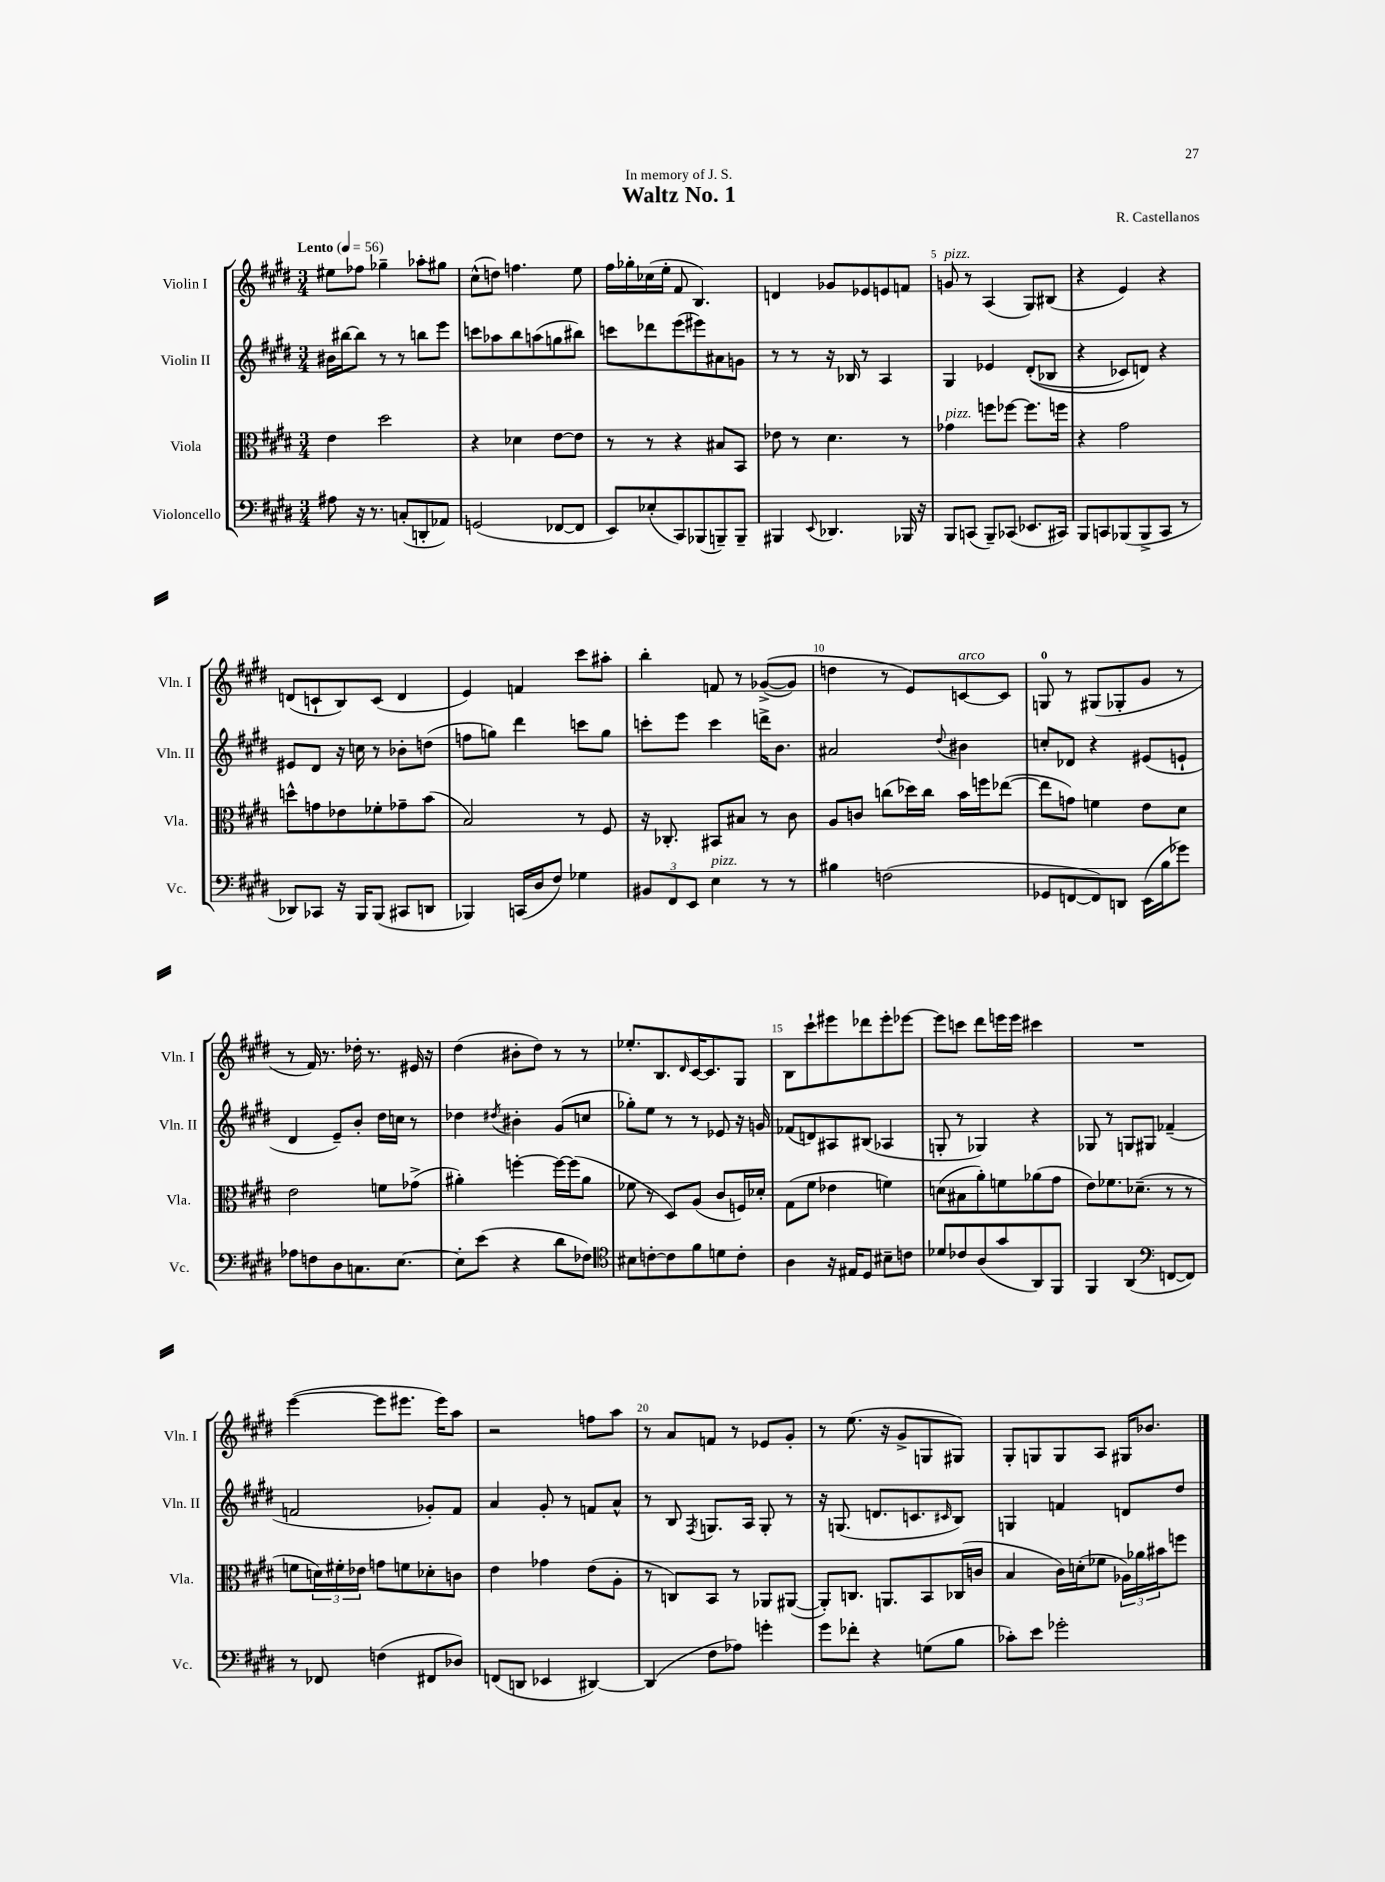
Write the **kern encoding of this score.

**kern	**kern	**kern	**kern
*part4	*part3	*part2	*part1
*staff4	*staff3	*staff2	*staff1
*I"Violoncello	*I"Viola	*I"Violin II	*I"Violin I
*I'Vc.	*I'Vla.	*I'Vln. II	*I'Vln. I
*clefF4	*clefC3	*clefG2	*clefG2
*k[f#c#g#d#]	*k[f#c#g#d#]	*k[f#c#g#d#]	*k[f#c#g#d#]
*M3/4	*M3/4	*M3/4	*M3/4
*MM56	*MM56	*MM56	*MM56
=1	=1	=1	=1
!	!	!	!LO:TX:a:B:t=Lento
8A#X\	4e\	16b#X\LL	8ee#X\L
.	.	[16bb#X\J	.
16r	.	8bb#\J]	8ff-X\J
8.r	.	.	.
.	2dd#\	8r	4gg-X~\
(8Cn'/L	.	8r	.
8DDn'/	.	8bbn\L	8aa-X'\L
8AA-X/J)	.	8eee\J	8gg#X\J
=2	=2	=2	=2
(2GGn/	4r	8cccn\L	(8cc#^^\L
.	.	8aa-X\	8ddn\J)
.	4d-X\	8bb\	4.ffn\
.	.	(8aan\	.
[8FF-X/L	[8e\L	8ggn\	.
8FF-/J]	8e\J]	8bb#X\J)	8ee\
=3	=3	=3	=3
8EE/L)	8r	8cccn\L	16ff#\LL
.	.	.	16gg-X'\
(8E-X'/	8r	8ddd-X\	(16cc-X\
.	.	.	16ee'\JJ
8CC#/)	4r	(8eee\	8f#/
(8BBB-X/	.	8eee#X\)	4.B/)
8BBBn~/)	8B#X/L	8a#X\	.
8BBB~/J	8BB/J	8gn\J	.
=4	=4	=4	=4
4BBB#X/	8e-X\	8r	4dn/
.	8r	8r	.
8qqEE/	.	.	.
4.DD-X/	4.d#\	16r	8g-X/L
.	.	16B-X/	.
.	.	8r	8e-X/
.	.	4A/	8en/
16BBB-X/	8r	.	8fn/J
16r	.	.	.
=5	=5	=5	=5
!	!	!	!LO:TX:a:i:t=pizz.
!	!LO:TX:a:i:t=pizz.	!	!
8BBB/L	4g-X\	4G#/	8gn/
(8CCn/J	.	.	8r
8BBB~/L)	8ffn\L	4e-X/	(4A/
(8CC-X/J	[8ff-X\J	.	.
8.EE-X/L	8.ff-\L]	((8d#'/L	8G#/L)
.	.	8B-X/J	(8B#X/J
16CC#X/Jk)	16ffn\Jk	.	.
=6	=6	=6	=6
8BBB/L	4r	4r	4r
8CCn/	.	.	.
(8BBB-X/	2g#\	8c-X/L)	4e/)
8BBB-^/	.	8dn/J)	.
8CC/J	.	4r	4r
8r	.	.	.
!!LO:LB:g=z
=7	=7	=7	=7
8DD-X/L)	8ddn^^\L	8e#X/L	(8dn/L
8CC-X/J	8gn\	8d#/J	8cn`/
16r	8e-X\	16r	8B/)
16BBB/KL	.	16ccn\	.
(8BBB/J	8f-X'\	8r	(8c/J
8CC#X/L	8g-X~\	8b-X'\L	4d/
8DDn/J	(8b\J	(8ddn\J	.
=8	=8	=8	=8
4BBB-X/)	2B/)	8ffn\L	4e/)
.	.	8ggn\J)	.
(16CCn/LL	.	4ddd#\	4fn/
16D#/J	.	.	.
8F#/J)	.	.	.
4G-X\	8r	8cccn\L	8ccc#\L
.	8F#/	8gg\J	8aa#X'\J
=9	=9	=9	=9
12BB#X/L	16r	8cccn'\L	4bb'\
.	8.C-X'/	.	.
12FF#/	.	.	.
.	.	8eee\J	.
12EE/J	.	.	.
!LO:TX:a:i:t=pizz.	!	!	!
4E\	8BB#X/L	4ccc\	8fn/
.	8B#X/J	.	8r
8r	8r	16dddn^\KL	(([8g-X^/L
.	.	8.b\J	.
8r	8c#\	.	8g-/J])
=10	=10	=10	=10
4B#X\	8A/L	2a#X/	4ddn\
.	8cn/J	.	.
(2Fn\	(8ccn\L	.	8r
.	16dd-X\L)	.	8e/L)
.	16cc\JJ	.	.
.	.	8qqdd#/	.
!	!	!	!LO:TX:a:i:t=arco
.	16b\LL	4b#X\	[8cn/
.	16ffn\J	.	.
.	([8ee-X\J	.	8c/J]
=11	=11	=11	=11
8GG-X/L	8ee-\L]	8ccn'/L	8Gn/
[8FFn/	8gn\J)	8d-X/J	8r
8FF/])	4fn\	4r	(8G#X/L
8DDn/J	.	.	8G-X'/
(16EE\LL	8e\L	(8e#X/L	8g#/J
16B\J	.	.	.
8g-X\J)	8d#\J	8en`/J	8r
!!LO:LB:g=z
=12	=12	=12	=12
8A-X\L	2e\	4d#/	8r
8Fn\	.	.	16f#/)
.	.	.	8.r
8D#\	.	8e~/L)	.
8.Cn\	.	8b'/J	16dd-X'\
.	.	.	8.r
.	8fn\L	16dd#\LL	.
[8.E\J	.	16ccn\JJ	.
.	(8g-X^\J	8r	16e#X/
.	.	.	16r
=13	=13	=13	=13
8E'\L]	4a#X'\)	4dd-X\	(4dd#\
(8e\J	.	.	.
.	.	8qdd#X/	.
4r	[4ffn'\	4b#X'\	8b#X'\L
.	.	.	8dd#\J)
8d#\L	16ff\LL_	(8g#/L	8r
.	(16ff\J]	.	.
8F-X\J)	8a#\J	8ccn/J	8r
=14	=14	=14	=14
*clefC4	*	*	*
8B#X\L	8f-X\	8gg-X'\L)	8.ee-X'/L
[8cn'\	8r	8ee\J	.
.	.	.	8.B/
8c\]	8D#/L)	8r	.
.	.	.	16qqd#/
8f#\	(8A/J	8r	[16c#/K
.	.	.	8.c#/]
8dn\	8c#/L	8e-X/	.
8c'\J	16Fn/L)	16r	8G#/J
.	16d-X'/JJ	16gn/	.
=15	=15	=15	=15
4A\	(8G#\L	(8f-X/L	8B\L
.	8f#\J	8dn/)	8ccc#`\
16r	4e-X\	8A#X/	8eee#X\
16E#X/KL	.	.	.
8D#/J	.	(8B#X/J	8ddd-X\
8B#X~\L	4fn\)	4A-X/	8eee#'\
8cn\J	.	.	[8eee-X\J
=16	=16	=16	=16
8d-X/L	(8dn\L	8Gn'/	8eee-\L]
8c-X/	8B#X\	8r	8cccn\J
(8A/	8a'\)	4G-X/)	8ddd#\L
8g#/	8fn\	.	16eeen\L
.	.	.	16eee\JJ
8AA/)	(8a-X\	4r	4ccc#X\
8FF#/J	8g#\J	.	.
=17	=17	=17	=17
4FF#/	8e\L)	8G-X/	2.r
.	8.f-X\	8r	.
(4AA/	.	8Gn/L	.
.	(8.d-X~\J	.	.
.	.	8G#X/J	.
*clefF4	*	*	*
[8FFn/L	8r	(4f-X~/	.
8FF/J])	8r	.	.
!!LO:LB:g=z
=18	=18	=18	=18
8r	8fn\L	2fn/	([4eee\
8FF-X/	24dn\L)	.	.
.	24f#X'\	.	.
.	24e-X\JJ	.	.
(4Fn\	8gn\L	.	8eee\L]
.	8fn\	.	8.eee#X\J
8FF#X/L	8d-X'\	8g-X'/L)	.
.	.	.	16eee#\KL)
8D-X/J)	8cn\J	8f/J	8aa\J
=19	=19	=19	=19
(8FFn/L	4e\	4a/	2r
8DDn/J	.	.	.
4EE-X/	4g-X\	8g#'/	.
.	.	8r	.
[4DD#X/)	(8e\L	8fn/L	8ffn\L
.	8A'\J	8a^^/J	8aa\J
=20	=20	=20	=20
(4DD#/]	8r	8r	8r
.	8Cn/L)	8B/	8a/L
.	.	8qF#/	.
8F#\L	8BB/J	8.Gn/L	8fn/J
8A-X\J)	8r	.	8r
.	.	16A/Jk	.
4gn'\	8AA-X/L	8G'/	8e-X/L
.	([8AA#X/J	8r	8g#'/J
=21	=21	=21	=21
8g#\L	8AA#'/L])	16r	8r
.	.	(8.Gn/	.
8f-X'\J	8.Cn/J	.	(8.ee\
4r	.	8.dn/L	.
.	8.AAn/L	.	16r
.	.	.	8g#^/L
.	.	8.cn/	.
(8Gn\L	8BB/	.	8Gn/
.	.	16qqc#X/	.
8B\J	(16C-X/L	8B/J)	8G#X/J)
.	16cn/JJ	.	.
=22	=22	=22	=22
8c-X'\L)	4B/	4Gn/	8G#'/L
8e\J	.	.	8Gn/
2g-X'\	16c#\LL)	4fn/	8G/
.	(16dn'\J	.	.
.	8f-X\J	.	8A/J
.	24A-X\LL)	8dn/L	16G#X/KL
.	24a-X\	.	.
.	.	.	8.b-X/J
.	24b#X\J	.	.
.	8ffn\J	8dd#/J	.
==	==	==	==
*-	*-	*-	*-
